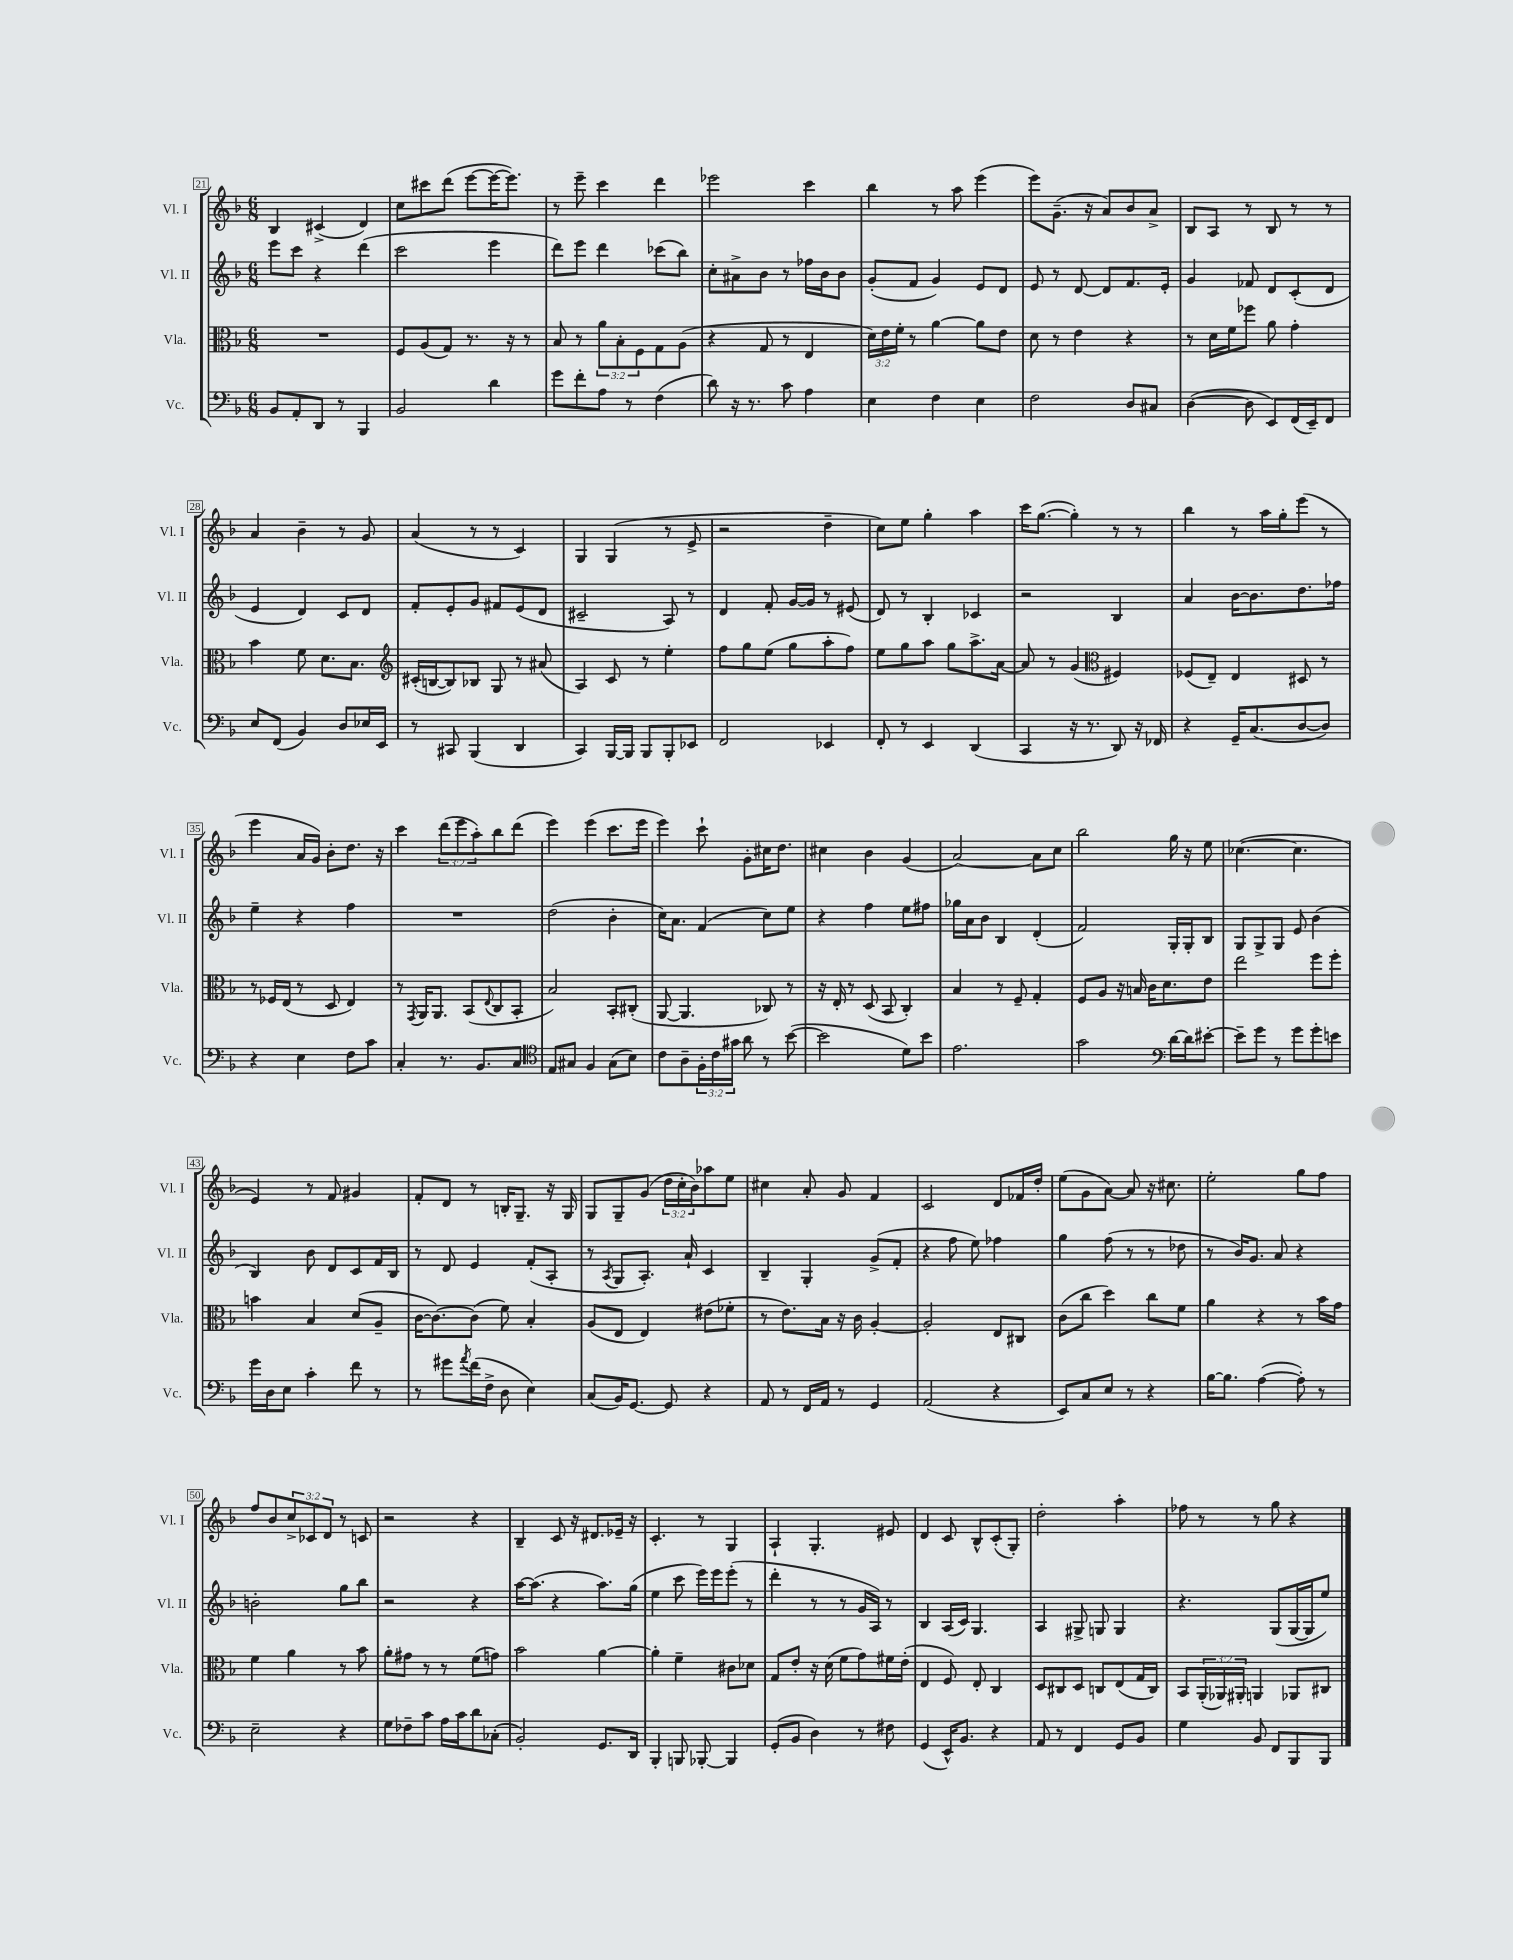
<<
\new StaffGroup <<
\new Staff = "s0" \with { instrumentName = "Vl. I" shortInstrumentName = "Vl. I" } {
    \clef treble \key f \major \numericTimeSignature \time 6/8 \override Staff.TupletNumber.text = #tuplet-number::calc-fraction-text
    bes4 cis'4->( d'4) |
    c''8 cis'''8 d'''8( e'''8~ e'''16~ e'''8.) |
    r8 e'''8-- c'''4 d'''4 |
    ees'''2 c'''4 |
    bes''4 r8 a''8 e'''4( |
    e'''8) g'8.--( r16 a'8) bes'8 a'8-> |
    bes8 a8 r8 bes8 r8 r8 |
    a'4 bes'4-- r8 g'8 |
    a'4( r8 r8 c'4) |
    g4 g4( r8 e'8-> |
    r2 d''4-- |
    c''8) e''8 g''4-. a''4 |
    c'''16 g''8.~( g''4-.) r8 r8 |
    bes''4 r8 a''16 g''16-. e'''8( r8 |
    e'''4 a'16 g'16) bes'8-. d''8. r16 |
    c'''4 \tuplet 3/2 { d'''8( e'''8 a''8-.) } bes''8 d'''8( |
    e'''4) e'''4( c'''8. e'''16 |
    e'''4) c'''8-! g'8-. cis''16 d''8. |
    cis''4 bes'4 g'4( |
    a'2~) a'8 c''8 |
    bes''2 g''16 r16 e''8 |
    ces''4.~( ces''4. |
    e'4) r8 f'8 gis'4 |
    f'8-. d'8 r8 b16-. g8.-- r16 g16 |
    g8 g8-- g'8( \tuplet 3/2 { d''16 c''16-. bes'16) } aes''8 e''8 |
    cis''4 a'8-. g'8 f'4 |
    c'2 d'8 fes'16 d''16-. |
    e''8( g'8 a'8~) a'8 r16 cis''8. |
    e''2-. g''8 f''8 |
    f''8 bes'8 \tuplet 3/2 { c''8-> ces'8 d'8 } r8 c'8 |
    r2 r4 |
    bes4-- c'8 r16 dis'8. ees'16-- r16 |
    c'4.-. r8 g4 |
    a4-! g4.-. eis'8 |
    d'4 c'8 bes8-^ c'8-.( g8-.) |
    d''2-. a''4-. |
    fes''8 r8 r8 g''8 r4 \bar "|." |
}
\new Staff = "s1" \with { instrumentName = "Vl. II" shortInstrumentName = "Vl. II" } {
    \clef treble \key f \major \numericTimeSignature \time 6/8
    e'''8 c'''8 r4 d'''4( |
    c'''2 e'''4 |
    d'''8) e'''8 d'''4 ces'''8( bes''8) |
    c''8-. ais'8-> bes'8 r8 fes''16 bes'16 bes'8 |
    g'8-.( f'8 g'4) e'8 d'8 |
    e'8 r8 d'8~ d'8 f'8. e'16-. |
    g'4 fes'8 d'8 c'8-.( d'8 |
    e'4 d'4) c'8 d'8 |
    f'8-. e'8-. g'8 fis'8 e'8( d'8 |
    cis'2-- a8) r8 |
    d'4 f'8-. g'16~ g'16 r8 eis'8( |
    d'8) r8 bes4-. ces'4 |
    r2 bes4 |
    a'4 bes'16~ bes'8. d''8. fes''16 |
    e''4-- r4 f''4 |
    R2. |
    d''2( bes'4-. |
    c''16) a'8. f'4( c''8) e''8 |
    r4 f''4 e''8 fis''8 |
    ges''16 a'16 bes'8 bes4 d'4-.( |
    f'2) g16-. g16-. bes8 |
    g8 g8-> g8 e'8 bes'4( |
    bes4) bes'8 d'8 c'8 f'16 bes16 |
    r8 d'8 e'4 f'8-.( a8-. |
    r8 \acciaccatura { a8 } g8 a8.-.) a'16-! c'4 |
    bes4-- g4-. g'8->( f'8-. |
    r4 f''8 e''8) fes''4 |
    g''4 f''8( r8 r8 des''8 |
    r8 bes'16) g'8. a'8 r4 |
    b'2-. g''8 bes''8 |
    r2 r4 |
    a''16~ a''8.( r4 a''8.) g''16( |
    e''4 c'''8 e'''16) e'''16 e'''8-.( r8 |
    d'''4-. r8 r8 g'16 a16) r8 |
    bes4 a16( c'16) g4. |
    a4 gis8-> g8 g4 |
    r4. g8( g16~ g16 e''8) \bar "|." |
}
\new Staff = "s2" \with { instrumentName = "Vla." shortInstrumentName = "Vla." } {
    \clef alto \key f \major \numericTimeSignature \time 6/8 \override Staff.TupletNumber.text = #tuplet-number::calc-fraction-text
    R2. |
    f8 a8( g8) r8. r16 r8 |
    bes8 r8 \tuplet 3/2 { a'8 bes8-. f8 } g8 a8( |
    r4 g8 r8 e4 |
    \tuplet 3/2 { d'16) e'16 f'16-. } r8 a'4~ a'8 e'8 |
    d'8 r8 e'4 r4 |
    r8 d'16 f'16 fes''8 a'8 g'4-. |
    bes'4 f'8 d'8. bes8. |
    \clef treble cis'16-.( b16~ b8) bes8 g8 r8 ais'8( |
    a4) c'8 r8 e''4-. |
    f''8 g''8 e''8( g''8 a''8-. f''8) |
    e''8 g''8 a''8 g''8 a''8.-> a'16~ |
    a'8 r8 g'4( \clef alto fis4) |
    fes8( e8--) e4 dis8 r8 |
    r8 fes16 e16( r8 d8 e4) |
    r8 \acciaccatura { g,8 } a,16 a,8. bes,8( \appoggiatura { e8 } c8 bes,8-. |
    bes2) bes,8-. cis8-.( |
    a,8~ a,4. ces8) r8 |
    r16 e16-. r8 d8( bes,8 c4-.) |
    bes4 r8 f8-- g4-. |
    f8 a8 r16 b16 c'16 d'8. e'8 |
    e''2 f''8 f''8-. |
    b'4 bes4 d'8( a8-- |
    c'16~ c'8.~) c'8( f'8) bes4-. |
    a8( e8 e4) eis'8( fes'8-. |
    r8 e'8.) bes16 r16 c'16 a4~-. |
    a2-. e8 cis8 |
    c'8( c''8 d''4) c''8 f'8 |
    a'4 r4 r8 bes'16 g'16 |
    f'4 a'4 r8 bes'8 |
    a'8-. gis'8 r8 r8 f'8( g'8) |
    bes'2 a'4~ |
    a'4-. f'4-- cis'8 des'8 |
    g8 e'8-. r16 d'16( f'8 g'8) fis'16 e'16-.( |
    e4 f8) e8-. c4 |
    d8 cis8 d8 c8 e8( g16 c16) |
    bes,8 \tuplet 3/2 { a,16-.( aes,16) ais,16-. } a,4 aes,8 cis8 \bar "|." |
}
\new Staff = "s3" \with { instrumentName = "Vc." shortInstrumentName = "Vc." } {
    \clef bass \key f \major \numericTimeSignature \time 6/8 \override Staff.TupletNumber.text = #tuplet-number::calc-fraction-text
    bes,8 a,8-. d,8 r8 bes,,4 |
    bes,2 d'4 |
    g'8 f'8-. a8 r8 f4( |
    d'8) r16 r8. c'8 a4 |
    e4 f4 e4 |
    f2 d8 cis8 |
    d4~( d8 e,8) f,16( e,16--) f,8 |
    e8 f,8( bes,4) d8 ees16 e,16 |
    r8 cis,8 bes,,4( d,4 |
    c,4) bes,,16~ bes,,16 bes,,8 bes,,8-. ees,8 |
    f,2 ees,4 |
    f,8-. r8 e,4 d,4( |
    c,4 r16 r8. d,8) r16 fes,16 |
    r4 g,16-- c8.( d8~ d8) |
    r4 e4 f8 c'8 |
    c4-. r8. bes,8. c8 |
    \clef tenor e8 gis8 f4 gis8( bes8) |
    c'8 a8-- \tuplet 3/2 { f16-. c'16 gis'16 } a'8 r8 bes'8~( |
    bes'2 d'8) bes'8 |
    e'2. |
    g'2 \clef bass d'16~ d'16 eis'8~-. |
    eis'8-- g'8 r8 g'8 g'8-. e'8 |
    g'16 d16 e8 c'4-. f'8 r8 |
    r8 gis'8 \acciaccatura { a'8 } f'16( f16-> d8 e4) |
    c8( bes,16) g,8.~ g,8 r4 |
    a,8 r8 f,16 a,16 r8 g,4 |
    a,2( r4 |
    e,8) c8 e8 r8 r4 |
    bes16~ bes8. a4~( a8-.) r8 |
    e2-- r4 |
    g8 fes8-- c'8 a16 c'16 d'8 ces8-.( |
    bes,2-.) g,8. d,16 |
    bes,,4-. b,,8 bes,,8~-. bes,,4 |
    g,8-.( bes,8 d4) r8 fis8 |
    g,4( e,16-^) bes,8. r4 |
    a,8 r8 f,4 g,8 bes,8 |
    g4 bes,8 f,8 bes,,8 bes,,8 \bar "|." |
}
>>
>>
\layout { \context { \Score currentBarNumber = #21 \override BarNumber.stencil = #(make-stencil-boxer 0.1 0.3 ly:text-interface::print) } }
